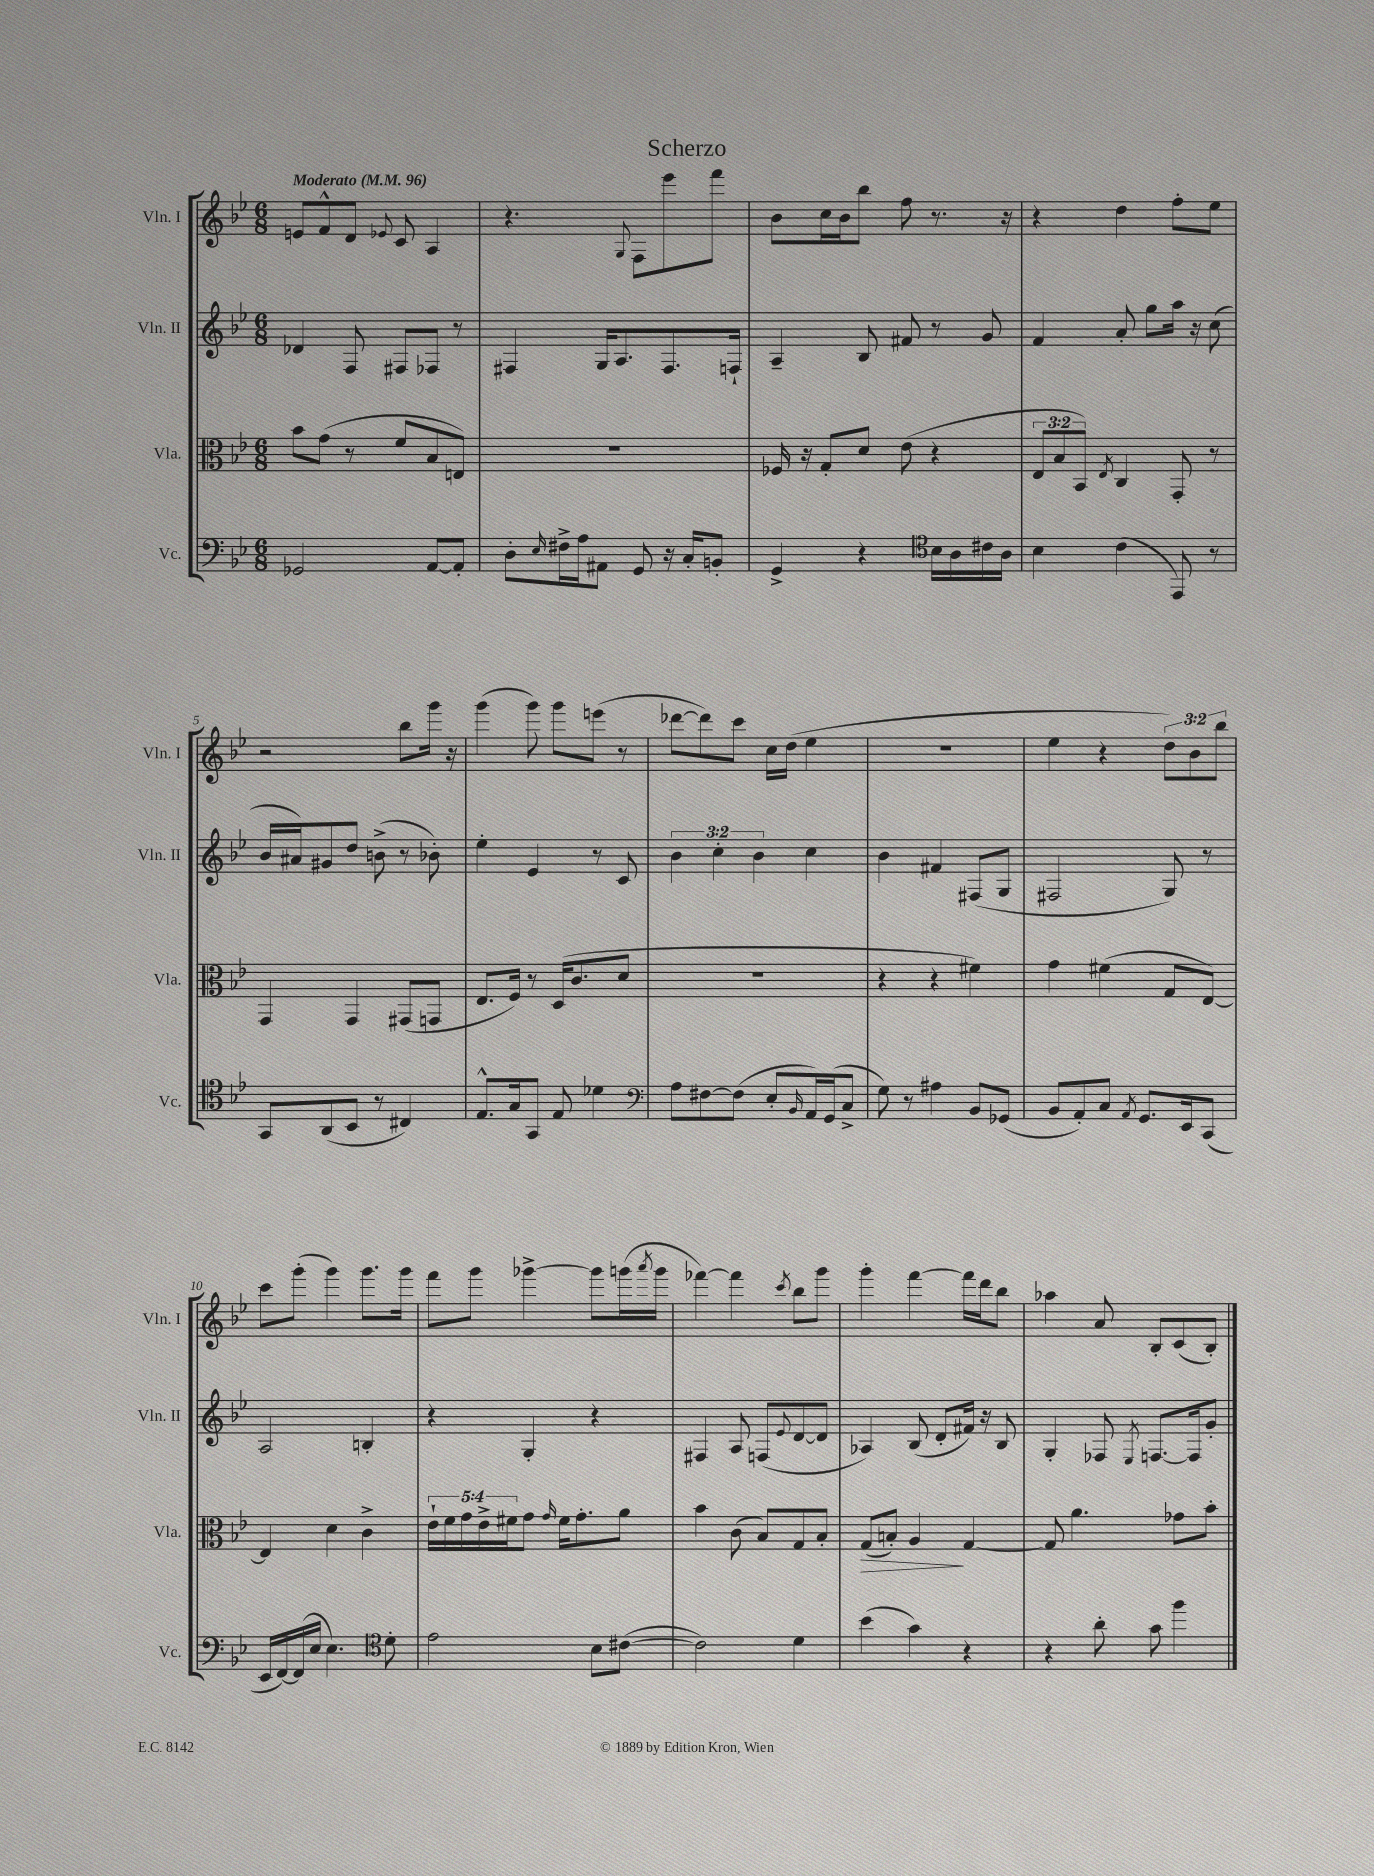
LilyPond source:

\header { title = "Scherzo" }
<<
\new StaffGroup <<
\new Staff = "s0" \with { instrumentName = "Vln. I" shortInstrumentName = "Vln. I" } {
    \clef treble \key bes \major \numericTimeSignature \time 6/8 \override Staff.TupletNumber.text = #tuplet-number::calc-fraction-text \tempo "Moderato" 4 = 96
    e'8 f'8-^ d'8 \appoggiatura { ees'8 } c'8 a4 |
    r4. \appoggiatura { g8 } f8 ees'''8 f'''8 |
    bes'8 c''16 bes'16 bes''8 f''8 r8. r16 |
    r4 d''4 f''8-. ees''8 |
    r2 bes''8 g'''16 r16 |
    g'''4( g'''8) g'''8 e'''8( r8 |
    des'''8~ des'''8) c'''8 c''16 d''16( ees''4 |
    r2. |
    ees''4 r4 \tuplet 3/2 { d''8) bes'8 bes''8 } |
    c'''8 g'''8-.( g'''4) g'''8. g'''16 |
    f'''8 g'''8 ges'''4~-> ges'''8 g'''16( \acciaccatura { a'''8 } g'''16 |
    fes'''4~) fes'''4 \acciaccatura { c'''8 } bes''8 g'''8 |
    g'''4-. f'''4~ f'''16 d'''16 bes''8 |
    aes''4 a'8 bes8-. c'8( bes8-.) \bar "|." |
}
\new Staff = "s1" \with { instrumentName = "Vln. II" shortInstrumentName = "Vln. II" } {
    \clef treble \key bes \major \numericTimeSignature \time 6/8 \override Staff.TupletNumber.text = #tuplet-number::calc-fraction-text
    des'4 f8 fis8 fes8 r8 |
    fis4 g16 a8. fis8. f16-! |
    a4-- bes8 fis'8 r8 g'8 |
    f'4 a'8-. g''8 a''16 r16 c''8( |
    bes'16 ais'16) gis'8 d''8 b'8->( r8 bes'8-.) |
    ees''4-. ees'4 r8 c'8 |
    \tuplet 3/2 { bes'4 c''4-. bes'4 } c''4 |
    bes'4 fis'4 fis8( g8 |
    fis2 g8) r8 |
    a2 b4-. |
    r4 g4-. r4 |
    fis4 a8 f8( \appoggiatura { ees'8 } d'8~ d'8 |
    aes4) bes8( d'8-. fis'16) r16 bes8 |
    g4-. fes8 \acciaccatura { ees8 } f8.~ f16 g'8-. \bar "|." |
}
\new Staff = "s2" \with { instrumentName = "Vla." shortInstrumentName = "Vla." } {
    \clef alto \key bes \major \numericTimeSignature \time 6/8 \override Staff.TupletNumber.text = #tuplet-number::calc-fraction-text
    bes'8 g'8( r8 f'8 bes8 e8) |
    R2. |
    fes16 r16 g8-. d'8 ees'8( r4 |
    \tuplet 3/2 { ees8 bes8 bes,8) } \acciaccatura { ees8 } c4 g,8-. r8 |
    g,4 g,4 gis,8( g,8 |
    ees8. f16) r8 d16( c'8. d'8 |
    R2. |
    r4 r4 fis'4) |
    g'4 fis'4( g8 ees8~) |
    ees4 d'4 c'4-> |
    \tuplet 5/4 { ees'16-! f'16 g'16 ees'16-> fis'16 } g'8 \grace { g'16 } fis'16 g'8.-. a'8 |
    bes'4 c'8( bes8) g8 bes8-. |
    g8\>( b8-.) a4\! g4~ |
    g8 a'4. ges'8 bes'8-. \bar "|." |
}
\new Staff = "s3" \with { instrumentName = "Vc." shortInstrumentName = "Vc." } {
    \clef bass \key bes \major \numericTimeSignature \time 6/8
    ges,2 a,8~ a,8-. |
    d8-. \grace { ees16 } fis16-> a16 ais,8 g,8 r16 c16-. b,8-. |
    g,4-> r4 \clef tenor bes16 a16 cis'16 a16 |
    bes4 c'4( ees,8) r8 |
    g,8 a,8( bes,8 r8 cis4) |
    ees8.-^ g16 g,8 ees8 des'4 |
    \clef bass a8 fis8~ fis8( ees8-. \grace { bes,16 } a,16) g,16( c8-> |
    g8) r8 ais4 bes,8 ges,8( |
    bes,8 a,8-.) c8 \acciaccatura { a,8 } g,8. ees,16 c,8( |
    ees,16 f,16~) f,16( ees16 ees4.) \clef tenor d'8-. |
    ees'2 bes8 cis'8~( |
    cis'2) d'4 |
    bes'4( g'4) r4 |
    r4 a'8-. g'8 f''4 \bar "|." |
}
>>
>>
